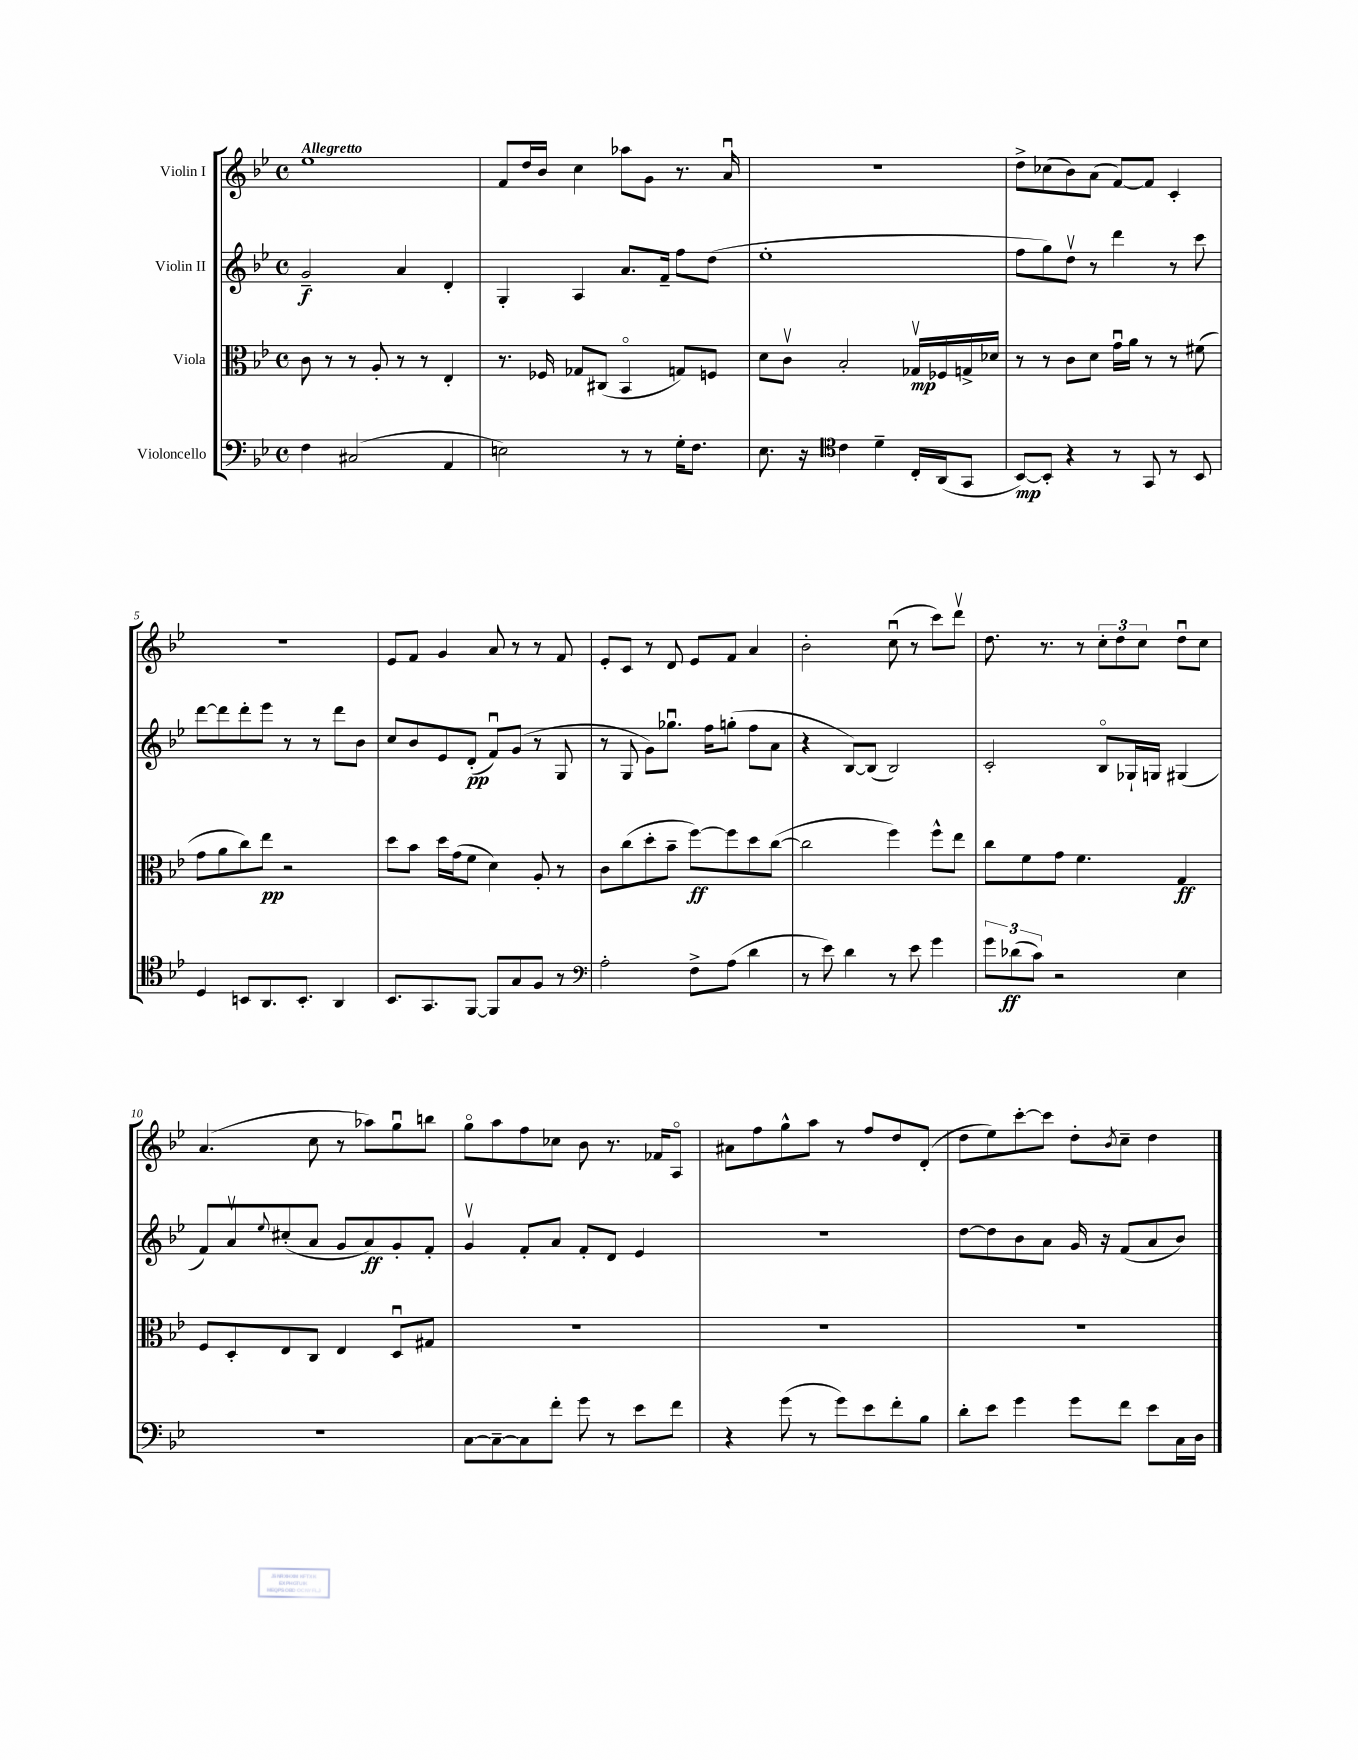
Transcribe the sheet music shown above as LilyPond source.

<<
\new StaffGroup <<
\new Staff = "s0" \with { instrumentName = "Violin I" } {
    \clef treble \key bes \major \defaultTimeSignature \time 4/4 \tempo "Allegretto"
    ees''1 |
    f'8 d''16 bes'16 c''4 aes''8 g'8 r8. a'16\downbow |
    R1 |
    d''8-> ces''8( bes'8) a'8( f'8~) f'8 c'4-. |
    R1 |
    ees'8 f'8 g'4 a'8 r8 r8 f'8 |
    ees'8-. c'8 r8 d'8 ees'8 f'8 a'4 |
    bes'2-. c''8\downbow( r8 c'''8) d'''8\upbow |
    d''8. r8. r8 \tuplet 3/2 { c''8-. d''8 c''8 } d''8\downbow c''8 |
    a'4.( c''8 r8 aes''8) g''8\downbow b''8 |
    g''8\flageolet a''8 f''8 ces''8 bes'8 r8. fes'16 a8\flageolet |
    ais'8 f''8 g''8-^ a''8 r8 f''8 d''8 d'8-.( |
    d''8 ees''8) c'''8~-. c'''8 d''8-. \acciaccatura { bes'8 } c''8-- d''4 \bar "|." |
}
\new Staff = "s1" \with { instrumentName = "Violin II" } {
    \clef treble \key bes \major \defaultTimeSignature \time 4/4
    g'2--\f a'4 d'4-. |
    g4-. a4 a'8. f'16-- f''8 d''8( |
    ees''1-. |
    f''8 g''8) d''8\upbow r8 d'''4 r8 c'''8 |
    d'''8~ d'''8 d'''8-. ees'''8 r8 r8 d'''8 bes'8 |
    c''8 bes'8 ees'8 d'8-.\pp( f'8\downbow) g'8( r8 g8 |
    r8 g8 g'8) ges''8.\downbow f''16 g''8-.( f''8 a'8 |
    r4 bes8~) bes8( bes2) |
    c'2-. bes8\flageolet ges16-! g16 gis4( |
    f'8) a'8\upbow \appoggiatura { ees''8 } cis''8-.( a'8 g'8 a'8\ff) g'8-. f'8-. |
    g'4\upbow f'8-. a'8 f'8-. d'8 ees'4 |
    R1 |
    d''8~ d''8 bes'8 a'8 g'16 r16 f'8( a'8 bes'8) \bar "|." |
}
\new Staff = "s2" \with { instrumentName = "Viola" } {
    \clef alto \key bes \major \defaultTimeSignature \time 4/4
    c'8 r8 r8 a8-. r8 r8 ees4-. |
    r8. fes16 ges8 cis8( bes,4\flageolet g8) f8 |
    d'8 c'8\upbow bes2-. ges16\upbow\mp fes16 g16-> des'16 |
    r8 r8 c'8 d'8 g'16\downbow a'16 r8 r8 fis'8( |
    g'8 a'8 c''8) ees''8\pp r2 |
    d''8 bes'8 d''16 g'16( f'8 d'4) a8-. r8 |
    c'8 c''8( d''8-. bes'8-- f''8~\ff) f''8 d''8 c''8~( |
    c''2 f''4) f''8-^ ees''8 |
    c''8 f'8 g'8 f'4. g4\ff |
    f8 d8-. ees8 c8 ees4 d8\downbow gis8 |
    R1 |
    R1 |
    R1 \bar "|." |
}
\new Staff = "s3" \with { instrumentName = "Violoncello" } {
    \clef bass \key bes \major \defaultTimeSignature \time 4/4
    f4 cis2( a,4 |
    e2) r8 r8 g16-. f8. |
    ees8. r16 \clef tenor c'4 d'4-- c16-. a,16( g,8 |
    bes,8~\mp) bes,8-. r4 r8 g,8 r8 bes,8 |
    d4 b,8 a,8. b,8.-. a,4 |
    bes,8. g,8. f,8~ f,8 g8 f8 r8 |
    \clef bass a2-. f8-> a8( d'4 |
    r8 ees'8) d'4 r8 ees'8 g'4 |
    \tuplet 3/2 { g'8 des'8\ff( c'8) } r2 ees4 |
    r1 |
    c8~ c8~-- c8 f'8-. g'8 r8 ees'8 f'8 |
    r4 g'8( r8 g'8) ees'8 f'8-. bes8 |
    d'8-. ees'8 g'4 g'8 f'8 ees'8 c16 d16 \bar "|." |
}
>>
>>
